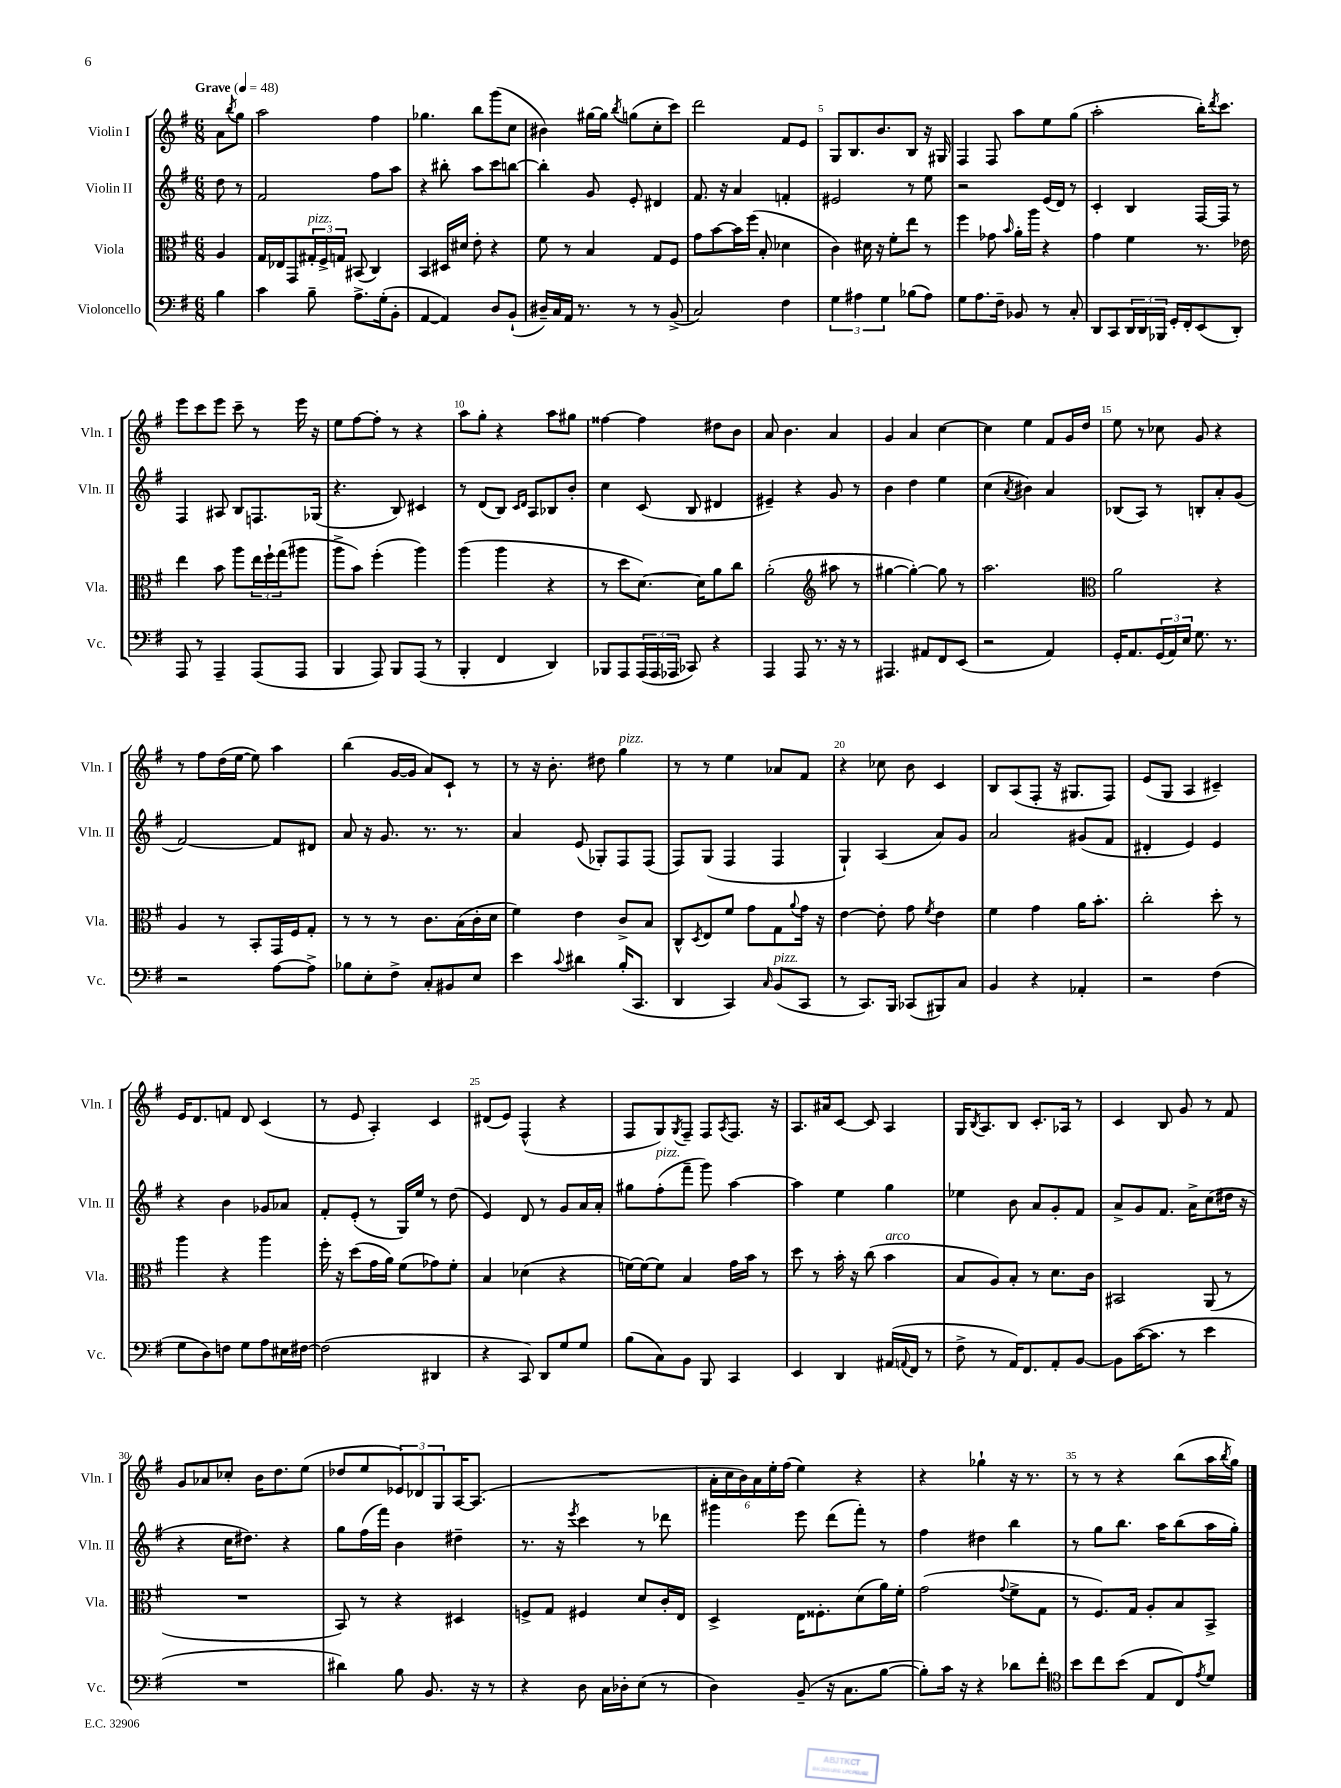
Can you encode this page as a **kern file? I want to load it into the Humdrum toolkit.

**kern	**kern	**kern	**kern
*staff4	*staff3	*staff2	*staff1
*clefF4	*clefC3	*clefG2	*clefG2
*k[f#]	*k[f#]	*k[f#]	*k[f#]
*M6/8	*M6/8	*M6/8	*M6/8
*MM48	*MM48	*MM48	*MM48
4B	4A	8dd	8a
.	.	.	8qbb
.	.	8r	8gg
=	=	=	=
4c	16G	2f#	2aa
.	16E-	.	.
.	8GG	.	.
8B~	24G#'	.	.
.	24F#^	.	.
.	24G	.	.
8.A^	(8BB#	.	.
.	4C)	8ff#	4ff#
(16G'	.	.	.
8BB'	.	8aa	.
=	=	=	=
[4AA	4BB	4r	4.gg-
4AA])	16D#	8bb#'	.
.	16d#	.	.
.	8e'	8aa	8bb
8D	4r	8ccc	(8ggg
(8BB`	.	[8bb	8cc
=	=	=	=
16D#~)	8f#	4bb']	4b#)
16C	.	.	.
16AA	8r	.	.
8.r	.	.	.
.	4B	8g	[16gg#
.	.	.	16gg#]
.	.	.	8qbb
8r	.	8e'	(8gg
8r	8G	4d#	8cc'
(8BB^	8F#	.	8ccc)
=	=	=	=
2C)	8g	8.f#	2ddd
.	[8b	.	.
.	.	16r	.
.	16b]	4a	.
.	(16ff#	.	.
.	8B'	.	.
4F#	4d-	4f'	8f#
.	.	.	8e
=	=	=	=
6G	4c)	2e#	8G
.	.	.	8.B
6A#	.	.	.
.	16d#	.	.
.	16r	.	8.b
6G	.	.	.
.	8f#'	.	.
(8B-	8ee	8r	8B
8A#)	8r	8ee	16r
.	.	.	16G#
=	=	=	=
8G	4ff#	2r	4F#
8.A	.	.	.
.	8g-	.	8F#
16F#~	.	.	.
.	16qqb	.	.
8BB-	16a'	.	8aa
.	16aa	.	.
8r	4r	(16e	8ee
.	.	16d)	.
8C'	.	8r	(8gg
=	=	=	=
8DD	4g	4c'	2aa'
8CC	.	.	.
24DD	4f#	4B	.
24DD	.	.	.
24BBB-	.	.	.
16GG'	.	.	.
16FF#'	.	.	.
(8EE	8.r	[16F#	16bb')
.	.	.	8qddd
.	.	16F#]	8.ccc
8DD')	.	8r	.
.	16e-	.	.
=	=	=	=
8AAA	4ee	4F#	8eee
8r	.	.	8ccc
4AAA~	8b	8A#	8eee
.	8aa	8B	8ccc~
(8AAA	24ee	8.F	8r
.	24ff#`	.	.
.	(24gg	.	.
8AAA	8aa#	.	16eee
.	.	(16G-	16r
=	=	=	=
4BBB	8aa^	4.r	8ee
.	8b)	.	[8ff#
8AAA)	(4ff#'	.	8ff#']
8BBB	.	8B)	8r
(8AAA	4aa)	4c#	4r
8r	.	.	.
=	=	=	=
4BBB'	(4aa	8r	8aa
.	.	(8d	8gg'
4FF#	4aa	8B)	4r
.	.	16qqc	.
.	.	16qqd	.
.	.	8A	.
4DD)	4r	8B-	8aa
.	.	8b'	8gg#
=	=	=	=
8BBB-	8r	4cc	[4ff##
8AAA	8dd	.	.
(24AAA	[8.d)	(8c	4ff##]
24AAA	.	.	.
24AAA-	.	.	.
8CC-)	.	8B	.
.	16d]	.	.
4r	8a	4d#	8dd#
.	8cc	.	8b
=	=	=	=
4AAA	(2a'	4e#~)	8a
.	.	.	4.b
8AAA	.	4r	.
8.r	.	.	.
*	*clefG2	*	*
.	8aa#	8g	4a
16r	.	.	.
8r	8r	8r	.
=	=	=	=
4.AAA#	[4gg#	4b	4g
.	4gg#'_)	4dd	4a
8AA#	.	.	.
8FF#	8gg#]	4ee	[4cc
(8EE	8r	.	.
=	=	=	=
2r	2.aa	(4cc	4cc]
.	.	8qa	.
.	.	4b#)	4ee
4AA)	.	4a	8f#
.	.	.	16g
.	.	.	16dd
=	=	=	=
*	*clefC3	*	*
16GG'	2a	(8B-	8ee
8.AA	.	.	.
.	.	8A)	8r
(24GG	.	8r	8cc-
24AA)	.	.	.
24E	.	.	.
8.G	.	8B'	8g
.	4r	8a'	4r
8.r	.	.	.
.	.	(8g	.
=	=	=	=
2r	4A	[2f#)	8r
.	.	.	8ff#
.	8r	.	(16dd
.	.	.	[16ee
.	8BB'	.	8ee])
[8A	16GG	8f#]	4aa
.	16F#	.	.
8A^]	8G'	8d#	.
=	=	=	=
8B-	8r	8a	(4bb
8E'	8r	16r	.
.	.	8.g	.
8F#^	8r	.	[16g
.	.	.	16g]
8C'	8.c	8.r	8a)
8BB#	.	.	8c`
.	(16B	8.r	.
8E	16c'	.	8r
.	16d	.	.
=	=	=	=
4e	4f#)	4a	8r
.	.	.	16r
.	.	.	8.b'
8qqc	.	.	.
4d#	4e	(8e	.
.	.	8G-')	8dd#
(16B'	8c^	8F#	4gg
8.CC	.	.	.
.	8B	(8F#	.
=	=	=	=
4DD	8C^^	8F#)	8r
.	8qD	.	.
.	8E	(8G	8r
4CC)	8f#	4F#	4ee
.	8g	.	.
16qqC	.	.	.
(8BB	8G	4F#	8a-
.	8qqa	.	.
8CC	16g	.	8f#
.	16r	.	.
=	=	=	=
8r	[4e	4G`)	4r
8.CC)	.	.	.
.	8e']	(4A	8cc-
16BBB	.	.	.
(8CC-	8g	.	8b
.	8qf#	.	.
8BBB#)	4e	8a)	4c
8C	.	8g	.
=	=	=	=
4BB	4f#	2a	8B
.	.	.	(8A
4r	4g	.	8F#'
.	.	.	16r
.	.	.	8.G#
4AA-'	16a	(8g#	.
.	8.b'	.	.
.	.	8f#	8F#)
=	=	=	=
2r	2cc'	4d#'	(8e
.	.	.	8G
.	.	4e)	4A
(4F#	8dd'	4e	4c#~)
.	8r	.	.
=	=	=	=
8G	4aa	4r	16e
.	.	.	8.d
8D)	.	.	.
8F	4r	4b	8f
8G	.	.	8d
8A	4aa	8g-	(4c
16E#	.	8a-	.
[16F#	.	.	.
=	=	=	=
(2F#]	16ff#'	8f#'	8r
.	16r	.	.
.	(8dd	(8e'	8e
.	16g	8r	4A')
.	16a)	.	.
.	(8f#	16G)	.
.	.	16ee	.
4DD#	8g-)	8r	4c
.	8f#'	(8dd	.
=	=	=	=
4r	4B	4e)	(8d#
.	.	.	8e)
8CC)	(4d-	8d	(4F#^^
8DD	.	8r	.
8G	4r	8g	4r
8G	.	16a	.
.	.	16a'	.
=	=	=	=
(8B	[16f)	8gg#	8F#
.	16f_	.	.
8C)	8f]	(8ff#'	8G)
.	.	.	8qG
8BB	4B	8fff#~	8F#~
8BBB	.	8ggg)	8F#
.	.	.	8qA
4CC	16g	[4aa	8.F#
.	16b	.	.
.	8r	.	.
.	.	.	16r
=	=	=	=
4EE	8dd	4aa]	8.A
.	8r	.	.
.	.	.	16a#
4DD	16b'	4ee	[8c
.	16r	.	.
.	(8cc	.	8c]
(16AA#	4b	4gg	4A
8qqAA	.	.	.
16FF#	.	.	.
8r	.	.	.
=	=	=	=
8F#^	8B	4ee-	16G
.	.	.	8qB
.	.	.	8.A
8r	8A)	.	.
16AA)	8B'	8b	8B
8.FF#	.	.	.
.	8r	8a	8.c'
8AA'	8.d	8g'	.
.	.	.	16A-
[8BB	.	8f#	8r
.	16c	.	.
=	=	=	=
8BB]	2BB#	8a^	4c
([16c	.	8g	.
8.c]	.	.	.
.	.	8.f#	8B
8r	.	.	8g
.	.	16a^	.
4e	(8AA	(8cc	8r
.	8r	16dd#	8f#
.	.	16r	.
=	=	=	=
2.r	2.r	4r	8g
.	.	.	8a-
.	.	16cc	8cc-'
.	.	8.dd#)	.
.	.	.	16b
.	.	.	8.dd
.	.	4r	.
.	.	.	(8ee
=	=	=	=
4d#)	8BB)	8gg	8dd-
.	8r	(16ff#	8ee
.	.	16fff#)	.
8B	4r	4b	12e-)
.	.	.	12d-
8.BB	.	.	.
.	.	.	12G
.	4D#	4dd#~	[16A
16r	.	.	(8.A]
8r	.	.	.
=	=	=	=
4r	8F^	8.r	2.r
.	8G	.	.
.	.	16r	.
.	.	8qeee	.
8D	4F#	4ccc	.
16C	.	.	.
16D-'	.	.	.
(8E	8d	8r	.
8r	16c'	8ddd-	.
.	16E	.	.
=	=	=	=
4D)	4D^	4ggg#	24a'
.	.	.	24cc
.	.	.	24b)
.	.	.	24a
.	.	.	24ee'
.	.	.	(24ff#
(8BB~	16E	8eee	4ee)
.	8.F##'	.	.
16r	.	(8ddd	.
8.C	.	.	.
.	(8d	8fff#')	4r
[8B	16a)	8r	.
.	16f#'	.	.
=	=	=	=
8B'])	(2g	4ff#	4r
16c	.	.	.
16r	.	.	.
4r	.	4dd#	4gg-`
.	8qqg	.	.
8d-	8f#^	4bb	16r
.	.	.	8.r
8f#'	8G	.	.
=	=	=	=
*clefC4	*	*	*
8b	8r	8r	8r
8cc	8.F#)	8gg	8r
(8b	.	8.bb	4r
.	16G	.	.
8E	8A'	.	.
.	.	16aa	.
8C)	8B	(8bb	(8bb
8qe	.	.	.
8d	8BB^	16aa	16aa
.	.	.	8qbb
.	.	16gg')	16gg)
==	==	==	==
*-	*-	*-	*-
